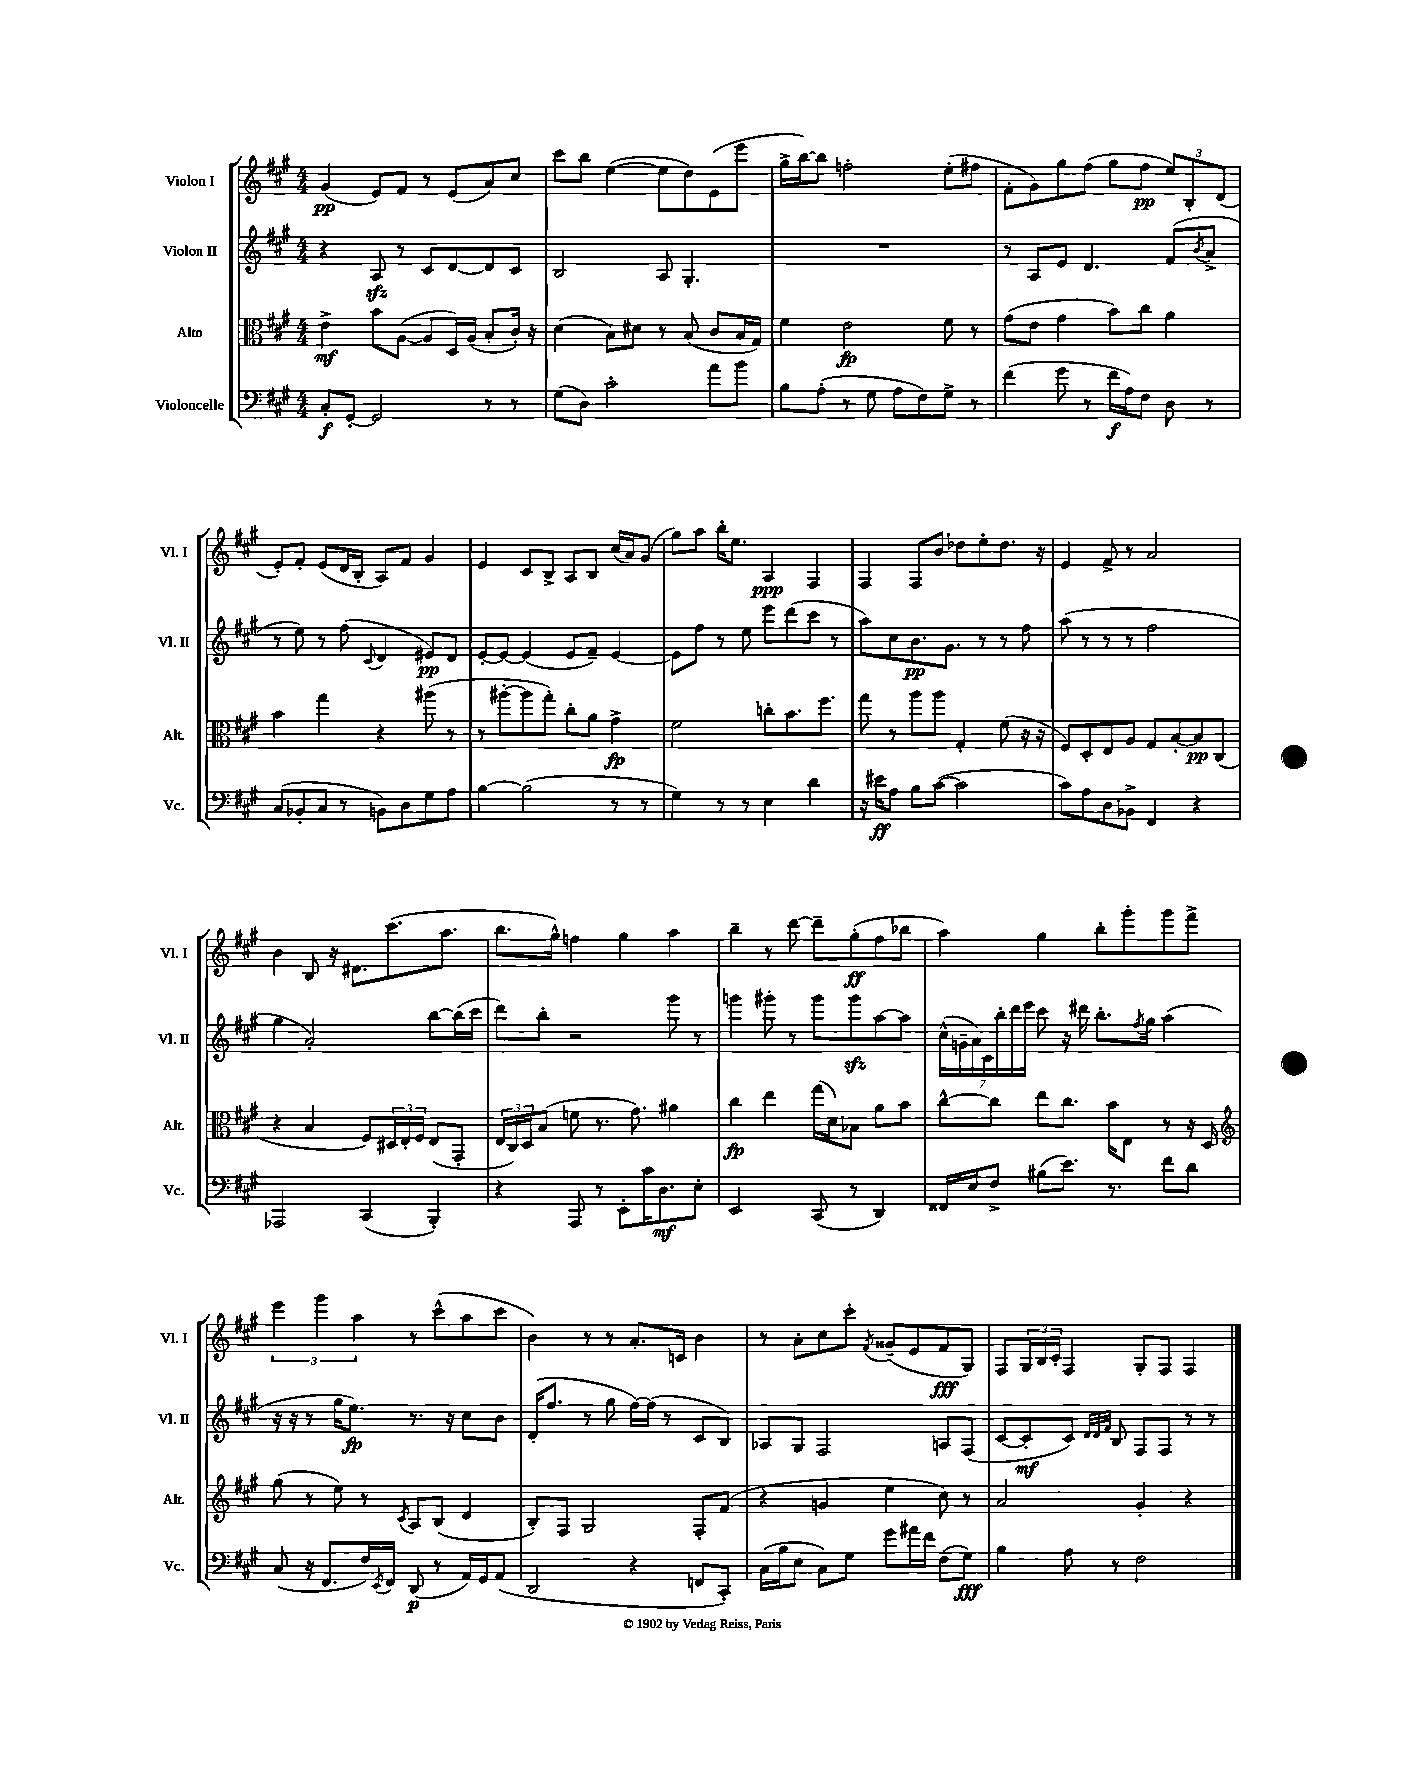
<<
\new StaffGroup <<
\new Staff = "s0" \with { instrumentName = "Violon I" shortInstrumentName = "Vl. I" } {
    \clef treble \key a \major \numericTimeSignature \time 4/4
    gis'4\pp( e'8) fis'8 r8 e'8( a'8) cis''8 |
    cis'''8 b''8 e''4~( e''8 d''8) e'8( e'''8 |
    gis''16-> b''16~) b''8 f''2-. e''8-.( fis''8 |
    fis'8-. gis'8) gis''8 fis''8( gis''8 fis''8\pp \tuplet 3/2 { e''8) b8-. d'8( } |
    e'8-.) fis'8-. e'8( d'16 b16-. a8) fis'8 gis'4 |
    e'4 cis'8 b8-> a8 b8 cis''16( a'16) gis'8( |
    gis''8) a''8 b''16-. e''8. a4\ppp fis4 |
    fis4 fis8 b'8 des''8 e''8-. des''8. r16 |
    e'4 fis'8-> r8 a'2 |
    b'4 b8 r16 dis'8. cis'''8.( a''8. |
    b''8. gis''16-^) f''4 gis''4 a''4 |
    b''4-- r8 d'''8~ d'''8-- gis''8-.\ff( fis''8 bes''8 |
    a''4) gis''4 b''8-. gis'''8-. gis'''8 fis'''8-> |
    \tuplet 3/2 { e'''4 gis'''4 a''4 } r8 cis'''8-^( a''8 cis'''8 |
    b'4) r8 r8 a'8.-. c'16 b'4 |
    r8 a'8-. cis''8 cis'''8-. \acciaccatura { fis'8 } gisis'8--( e'8 fis'8\fff gis8) |
    fis8 \tuplet 3/2 { gis16 b16 cis'16-. } fis4 gis8-. fis8 fis4 \bar "|." |
}
\new Staff = "s1" \with { instrumentName = "Violon II" shortInstrumentName = "Vl. II" } {
    \clef treble \key a \major \numericTimeSignature \time 4/4
    r4 a8\sfz r8 cis'8 d'8~ d'8 cis'8 |
    b2 a8 gis4.-. |
    R1 |
    r8 a8 e'8 d'4. fis'8( \acciaccatura { b'8 } a'8-> |
    r8 e''8) r8 fis''8( \appoggiatura { cis'8 } d'4 eis'8\pp) d'8 |
    e'8~-. e'8~ e'4( e'8 fis'8--) e'4~ |
    e'8 fis''8 r8 e''8 e'''8 d'''8( cis'''8 r8 |
    a''8) cis''8 b'8.\pp gis'8. r8 r8 fis''8 |
    a''8( r8 r8 r8 fis''2 |
    gis''4 a'2-.) b''8~ b''16( cis'''16 |
    d'''8) b''8-. r2 gis'''8 r8 |
    g'''4 gis'''8-. r8 gis'''8 gis'''8\sfz a''8~ a''8 |
    \tuplet 7/4 { cis''16-^( g'16-- a'16) cis'16 b''16-. d'''16 e'''16 } cis'''8 r16 dis'''16 b''8.-. \acciaccatura { fis''8 } gis''16 a''4( |
    r16 r16 r8 gis''16 e''8.\fp) r8. r16 cis''8 b'8 |
    d'16-.( fis''8. r8 gis''8 fis''16~) fis''16( r8 cis'8 b8) |
    aes8 gis8 fis2 a8 fis8( |
    cis'8~ cis'8-.\mf cis'8) \grace { d'32 d'32 fis'32 } b8 fis8 fis8 r8 r8 \bar "|." |
}
\new Staff = "s2" \with { instrumentName = "Alto" shortInstrumentName = "Alt." } {
    \clef alto \key a \major \numericTimeSignature \time 4/4
    e'4->\mf b'8 a8~( a8 d16) a16( b8-. cis'16-.) r16 |
    d'4( b8) dis'8 r8 b8( cis'8 b16 gis16) |
    fis'4 e'2\fp fis'8 r8 |
    gis'8( e'8 gis'4 b'8) cis''8 a'4 |
    b'4 gis''4 r4 ais''8( r8 |
    r8 ais''8~-. ais''8 gis''8-.) cis''8-. a'8 gis'4->\fp |
    fis'2 c''8-. b'8. fis''8. |
    gis''8 r8 a''8 a''8 gis4-. fis'8( r16 r16 |
    fis8) d8-. e8 a8 gis8 b8~-. b8\pp cis8( |
    r4 b4 fis8) \tuplet 3/2 { dis16 e16-. fis16 } e8( gis,8-. |
    \tuplet 3/2 { e16 cis16) d16 } b8( f'8 r8. gis'8.) ais'4 |
    cis''4\fp e''4 gis''16( d'16) bes8 a'8 b'8 |
    cis''8~-^ cis''8 e''8 cis''8. b'16 e8 r8 r16 d16 |
    \clef treble gis''8( r8 e''8) r8 \acciaccatura { cis'8 } a8 b8( d'4 |
    b8-.) fis8 gis2 fis8-. fis'8( |
    r4 g'4 e''4 cis''8) r8 |
    a'2 gis'4-. r4 \bar "|." |
}
\new Staff = "s3" \with { instrumentName = "Violoncelle" shortInstrumentName = "Vc." } {
    \clef bass \key a \major \numericTimeSignature \time 4/4
    cis8-.\f gis,8~-. gis,2 r8 r8 |
    gis8( d8) cis'2-. a'8 b'8 |
    b8 a8-.( r8 gis8 a8 fis8) gis8-> r8 |
    fis'4( gis'8 r8 fis'16\f a16) fis8 d8 r8 |
    cis8( bes,8-. cis8 r8 b,8) d8 gis8 a8 |
    b4~ b2( r8 r8 |
    gis4) r8 r8 e4 d'4 |
    r16 eis'16\ff a8 b8 cis'8~( cis'2 |
    cis'8) a8 d8 bes,8-> fis,4 r4 |
    aes,,2 cis,4( b,,4-.) |
    r4 a,,8 r8 e,8-. cis'16 d8.\mf e8-. |
    e,2 cis,8( r8 d,4) |
    fisis,16 e16 fis8-> bis8( e'8.) r8. fis'8 d'8 |
    cis8( r16 fis,8. fis16) \acciaccatura { e,8 } fis,16 d,8\p( r8 a,16) gis,16 a,8( |
    d,2 r4 f,8 cis,8-.) |
    cis16( b16 e8 cis8) gis8 gis'8 ais'16 fis'16 fis8( gis8\fff) |
    b4 a8 r8 fis2 \bar "|." |
}
>>
>>
\layout { \context { \Score \remove "Bar_number_engraver" } }
